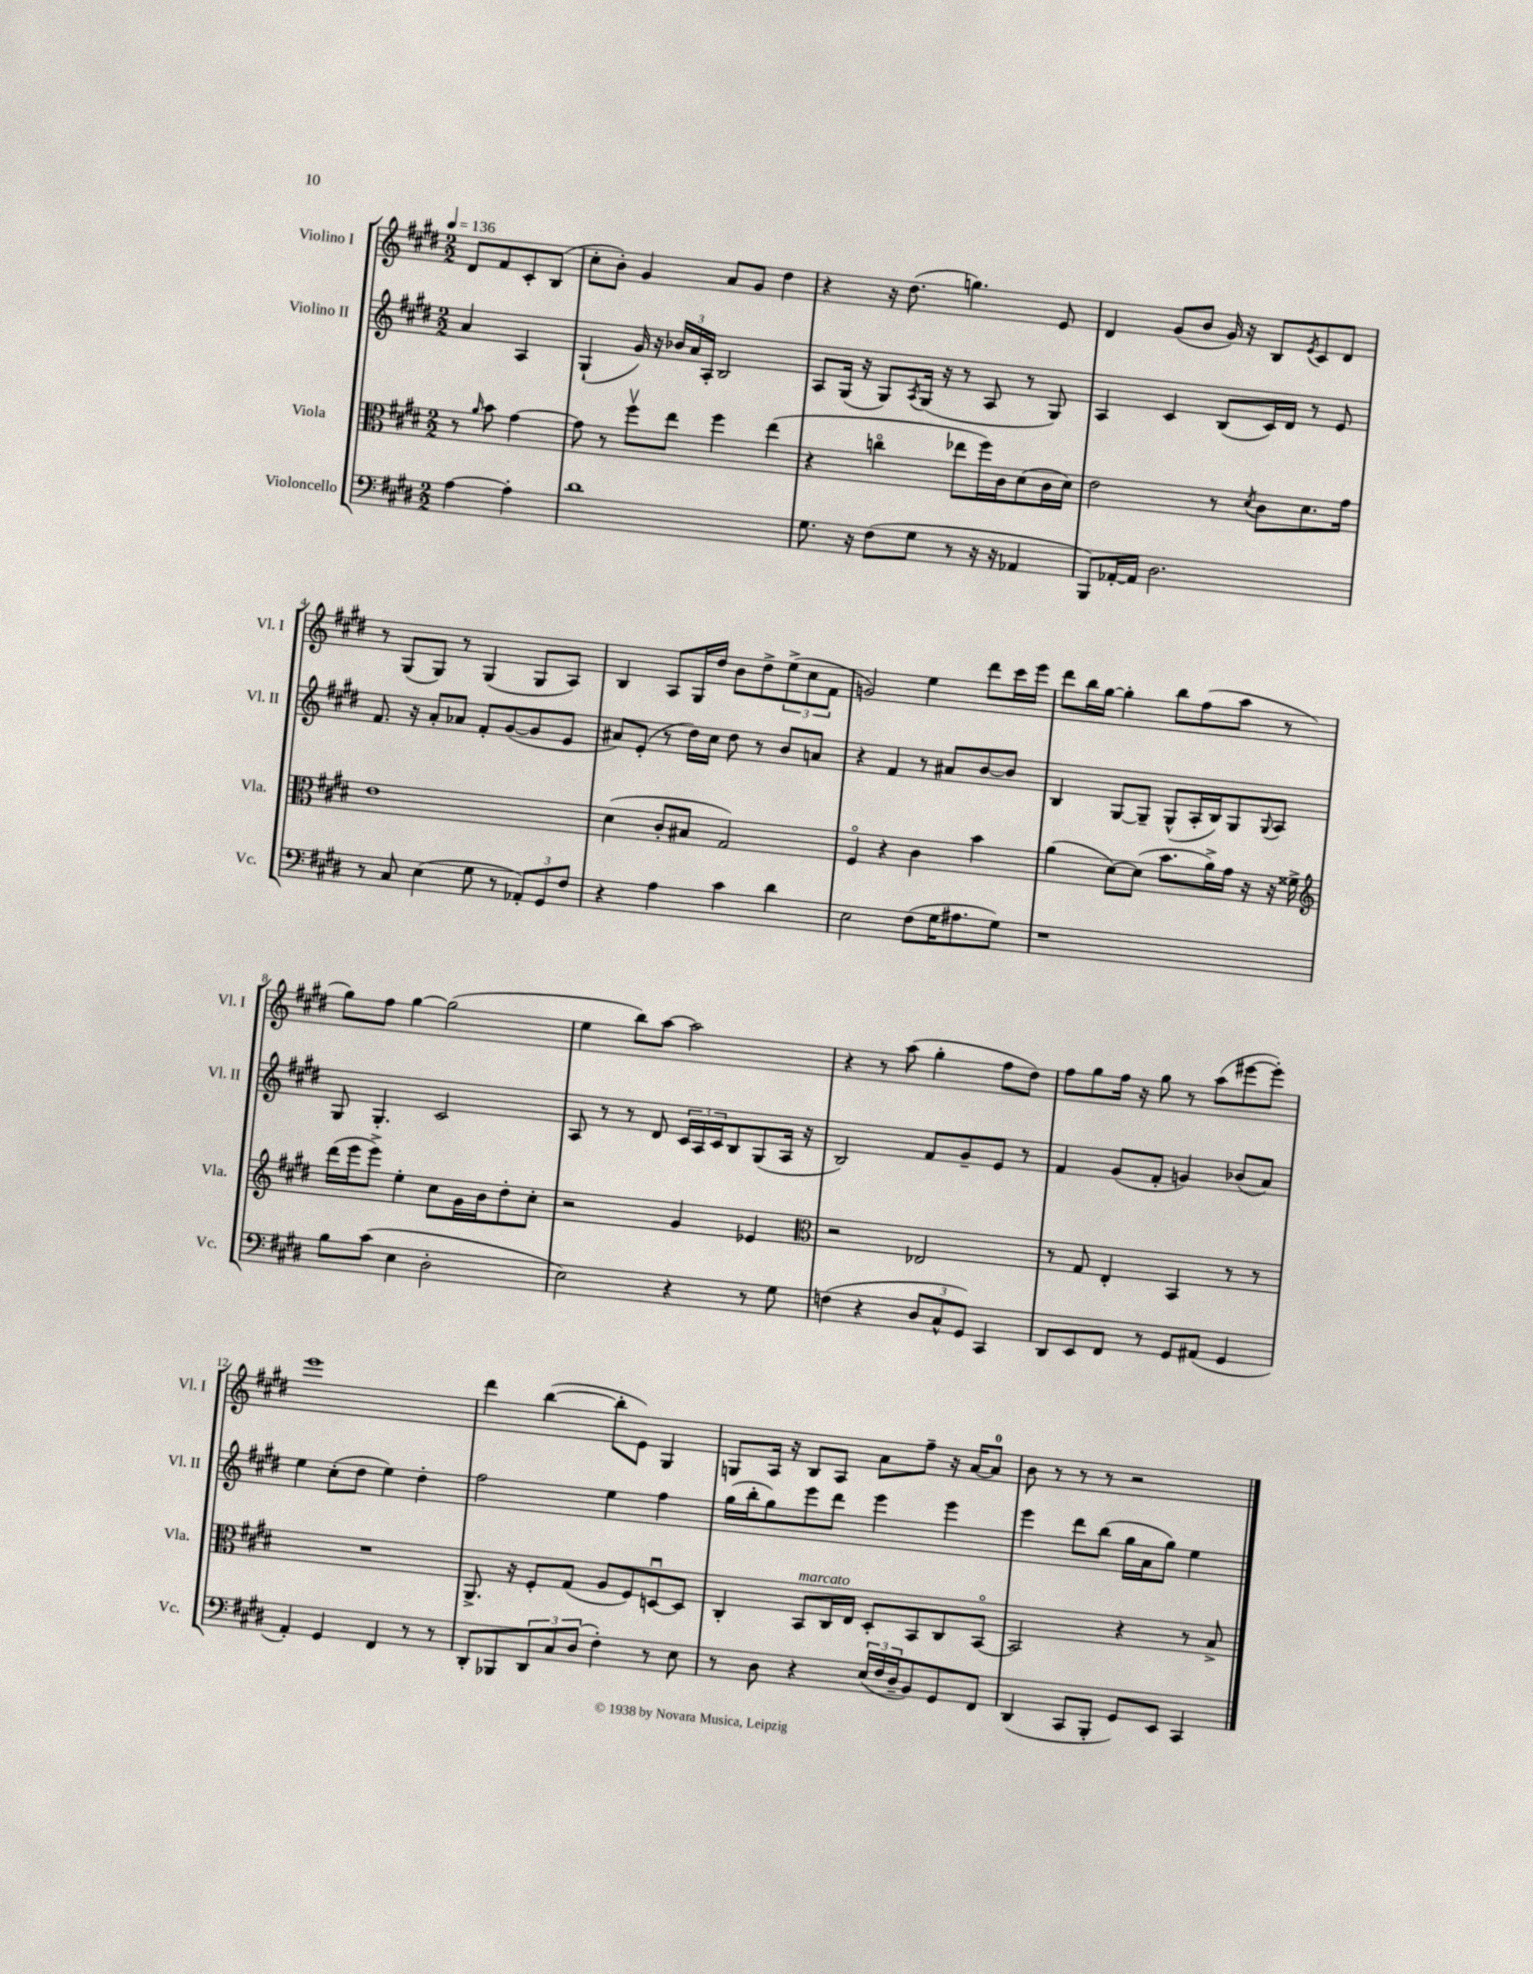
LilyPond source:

<<
\new StaffGroup <<
\new Staff = "s0" \with { instrumentName = "Violino I" shortInstrumentName = "Vl. I" } {
    \clef treble \key e \major \numericTimeSignature \time 2/2 \partial 2 \tempo 4 = 136
    dis'8 fis'8 cis'8-. b8( |
    cis''8-. b'8-.) gis'4 a'8 gis'8 dis''4 |
    r4 r16 dis''8.( g''4.) e'8 |
    dis'4 gis'8( b'8 gis'16) r16 b8 \acciaccatura { e'8 } cis'8 dis'8 |
    r8 gis8( gis8) r8 gis4( gis8 a8) |
    b4 a8 gis16 dis''16 b'8 dis''8-> \tuplet 3/2 { e''8->( cis''8 fis'8 } |
    g'2) e''4 dis'''8 cis'''16 e'''16 |
    dis'''8 b''16 gis''16~ gis''4-. b''8 fis''8( a''8 r8 |
    gis''8) fis''8 gis''4~ gis''2( |
    e''4 b''8) a''8~ a''2 |
    r4 r8 a''8( gis''4-. fis''8 dis''8) |
    fis''8 gis''8 fis''16 r16 gis''8 r8 a''8( eis'''8~ eis'''8-.) |
    e'''1 |
    dis'''4 b''4~( b''8-. e'8) gis4 |
    g8 a16 r16 b8 a8 a'8 fis''8-- r16 a'16~ a'8-0 |
    b'8 r8 r8 r8 r2 \bar "|." |
}
\new Staff = "s1" \with { instrumentName = "Violino II" shortInstrumentName = "Vl. II" } {
    \clef treble \key e \major \numericTimeSignature \time 2/2 \partial 2
    a'4 a4 |
    gis4-!( gis'16) r16 \tuplet 3/2 { bes'16 a'16 a16-. } b2 |
    a8 gis16( r16 gis8) \acciaccatura { a8 } gis16( r16 r8 a8 r8 gis8) |
    a4 cis'4 b8( cis'16) dis'16 r8 e'8 |
    fis'8. r16 a'8-. aes'8 fis'8-. gis'8~( gis'8 e'8 |
    ais'8) e'8-.( r8 dis''16) cis''16 dis''8 r8 b'8 a'8 |
    r4 fis'4 r8 ais'8 b'8~ b'8 |
    b4 gis8~ gis8-- gis8-^( a16-. b16) gis8 \appoggiatura { gis8 } a8 |
    gis8 gis4.-. cis'2 |
    a8 r8 r8 dis'8 \tuplet 3/2 { cis'16 a16 cis'16 } b8 gis8( a16 r16 |
    b2) fis'8 gis'8-- e'8 r8 |
    fis'4 gis'8( fis'8-. g'4) bes'8( a'8) |
    e''4 cis''8-.( dis''8 e''4) dis''4-. |
    fis''2 e''4 fis''4 |
    gis''16( b''16-. gis''8) e'''8 dis'''8 e'''4 e'''4 |
    e'''4 dis'''8 b''8( gis''16 a'16 gis''8) e''4 \bar "|." |
}
\new Staff = "s2" \with { instrumentName = "Viola" shortInstrumentName = "Vla." } {
    \clef alto \key e \major \numericTimeSignature \time 2/2 \partial 2
    r8 \grace { a'16 } b'8 gis'4~ |
    gis'8 r8 fis''8\upbow e''8 fis''4 e''4( |
    r4 c''4\flageolet ees''8 fis''16) cis'16 dis'8( cis'16 dis'16) |
    e'2 r8 \acciaccatura { dis'8 } cis'8 dis'8. gis'16 |
    e'1 |
    dis'4( cis'8-. bis8 gis2) |
    fis4\flageolet r4 cis'4 b'4 |
    a'4( dis'8~) dis'8( b'8. a'16->) gis'16 r16 r16 fisis'16-> |
    \clef treble dis'''16( e'''16 e'''8->) e''4-. cis''8 gis'16 b'16 dis''8-. cis''8-. |
    r2 gis'4 ees'4 |
    \clef alto r2 ees2 |
    r8 gis8 e4-. b,4 r8 r8 |
    R1 |
    a,8.-> r16 fis8-. gis8( a8 fis8) d8~\downbow d8 |
    cis4-. b,8^\markup { \italic "marcato" } cis16 e16 dis8-. b,8 cis8 b,8~\flageolet |
    b,2 r4 r8 b8-> \bar "|." |
}
\new Staff = "s3" \with { instrumentName = "Violoncello" shortInstrumentName = "Vc." } {
    \clef bass \key e \major \numericTimeSignature \time 2/2 \partial 2
    a4~ a4-. |
    dis'1 |
    gis8. r16 fis8( gis8 r8 r16 r16 aes,4 |
    b,,8) aes,16~-. aes,16 dis2. |
    r8 cis8 e4( gis8 r8 \tuplet 3/2 { aes,8-.) gis,8 fis8 } |
    r4 a4 cis'4 dis'4 |
    e2 fis8( gis16 ais8. gis8) |
    r1 |
    b8 cis'8( e4 dis2-. |
    e2) r4 r8 gis8 |
    f4( r4 \tuplet 3/2 { dis8 cis8-^ gis,8) } cis,4 |
    dis,8 e,8 fis,8 r8 gis,8 ais,8( gis,4 |
    a,4-.) gis,4 fis,4 r8 r8 |
    dis,8-. bes,,8 \tuplet 3/2 { dis,8 cis8 dis8( } fis4-.) r8 e8 |
    r8 dis8 r4 \tuplet 3/2 { e16( fis16 dis16-- } b,8) gis,8 fis,8 |
    dis,4( cis,8 b,,8-. gis,8) e,8 cis,4 \bar "|." |
}
>>
>>
